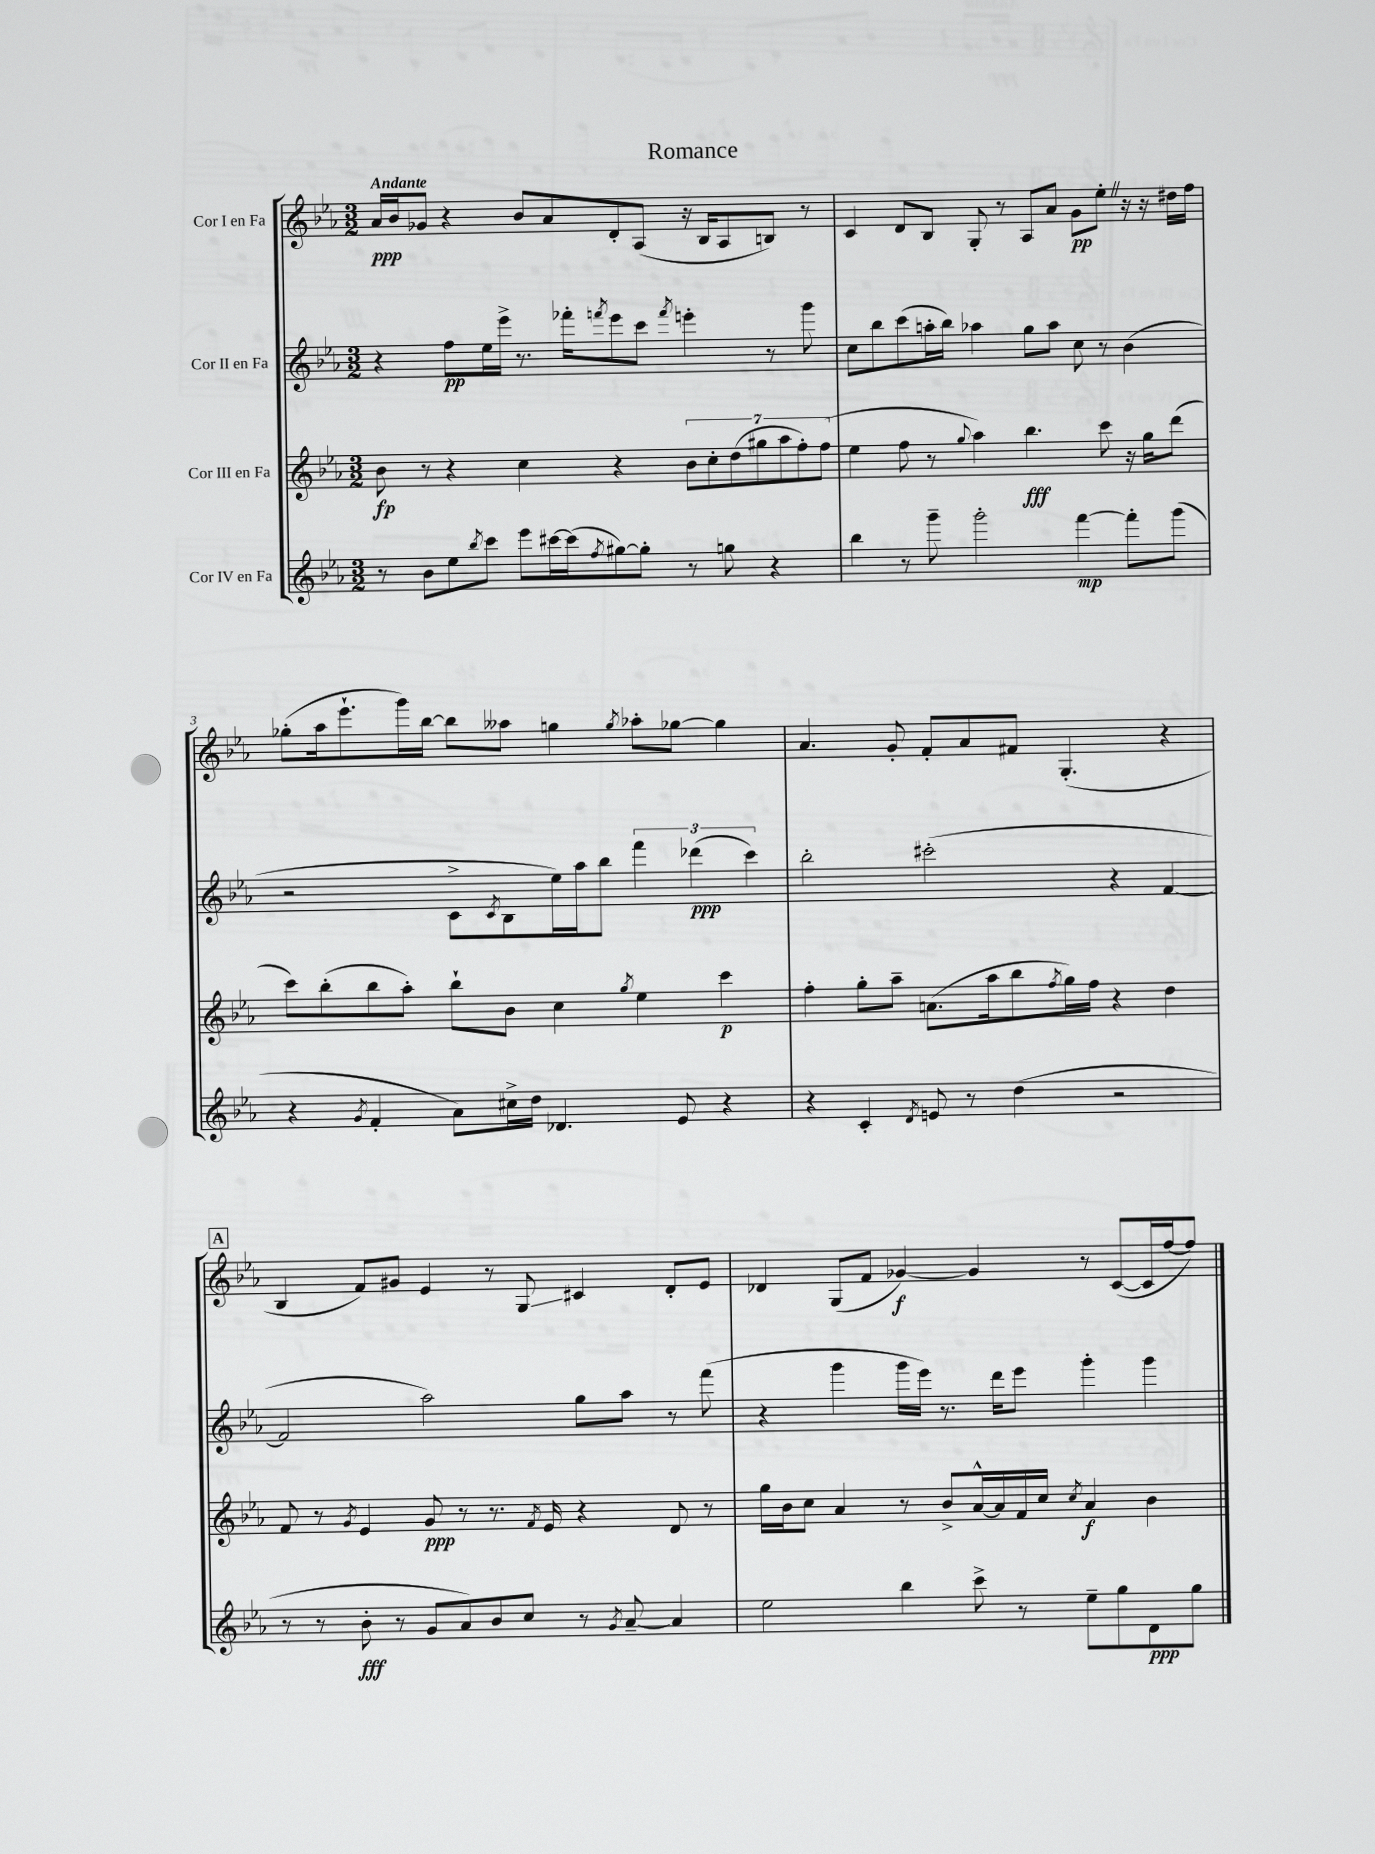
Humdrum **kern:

**kern	**kern	**kern	**kern
*staff4	*staff3	*staff2	*staff1
*clefG2	*clefG2	*clefG2	*clefG2
*k[b-e-a-]	*k[b-e-a-]	*k[b-e-a-]	*k[b-e-a-]
*M3/2	*M3/2	*M3/2	*M3/2
8r	8b-	4r	16a-
.	.	.	16b-
8b-	8r	.	8g-
8ee-	4r	8ff	4r
8qbb-	.	.	.
8ccc	.	16ee-	.
.	.	16eee-^	.
8eee-	4cc	8.r	8b-
[16ccc#	.	.	8a-
(16ccc#]	.	16fff-'	.
8qff	.	8qfff	.
[8gg#)	4r	8eee-	8d'
8gg#']	.	8ccc	(8A-
.	.	8qfff	.
8r	14b-	4eee'	16r
.	.	.	16B-
.	14cc'	.	.
8gg	.	.	8A-
.	(14dd	.	.
.	14gg#	.	.
4r	.	8r	8B)
.	14aa-	.	.
.	14ff')	.	.
.	.	8ggg	8r
.	(14ff	.	.
=	=	=	=
4bb-	4ee-	8cc	4c
.	.	8bb-	.
8r	8ff	(8ccc	8d
8ggg~	8r	16aa'	8B-
.	.	16bb-)	.
.	8qqgg	.	.
2ggg'	4aa-)	4aa-	8G'
.	.	.	8r
.	4.bb-	8gg	8A-
.	.	8aa-	8a-
[4fff	.	8cc	8g
.	8ccc	8r	8ee-'
8fff']	16r	(4b-	16r
.	16gg	.	16r
(8ggg	(8ddd	.	16dd#
.	.	.	16ff
=	=	=	=
4r	8ccc)	2r	(8gg-'
.	(8bb-'	.	16aa-
.	.	.	8.eee-`
8qg	.	.	.
4f'	8bb-	.	.
.	8aa-')	.	16ggg)
.	.	.	[16bb-
8a-)	8bb-`	8c^	8bb-]
.	.	8qc	.
16cc#^	8b-	8B-	8aa--
16dd	.	.	.
4.d-	4cc	16ee-)	4gg
.	.	16aa-	.
.	.	8bb-	.
.	8qgg	.	8qgg
.	4ee-	6fff	8aa-'
8e-	.	.	[8gg-
.	.	(6ddd-	.
4r	4ccc	.	4gg-]
.	.	6ccc)	.
=	=	=	=
4r	4ff'	2bb-'	4.a-
4c'	8gg'	.	.
.	8aa-~	.	8g'
8qd	.	.	.
8e	(8.a	(2ccc#'	8f'
8r	.	.	8a-
.	16aa-	.	.
(4dd	8bb-	.	8f#
.	8qff	.	.
.	16gg)	.	(4.G'
.	16ff	.	.
2r	4r	4r	.
.	4dd	[4f	4r
=	=	=	=
8r	8f	2f]	4B-
8r	8r	.	.
.	8qg	.	.
8b-'	4e-	.	8f)
8r	.	.	8g#
8g	8g	2aa-)	4e-
8a-)	8r	.	.
8b-	8.r	.	8r
8cc	.	.	8G
.	8qf	.	.
.	16e-	.	.
8r	4r	8gg	4c#
8qg	.	.	.
[8a-~	.	8aa-	.
4a-]	8d	8r	8d'
.	8r	(8fff	8e-
=	=	=	=
2ee-	16gg	4r	4d-
.	16b-	.	.
.	8cc	.	.
.	4a-	4ggg	(8G
.	.	.	8f
4bb-	8r	16ggg	[4g-)
.	.	16eee-)	.
.	8b-^	8.r	.
8ccc^	[16a-^^	.	4g-]
.	16a-]	16ddd	.
8r	16f	8eee-	.
.	16cc	.	.
.	8qcc	.	.
8ee-~	4a-	4ggg'	8r
8gg	.	.	([8c
8d	4b-	4ggg	16c]
.	.	.	[16ff
8gg	.	.	8ff])
==	==	==	==
*-	*-	*-	*-
